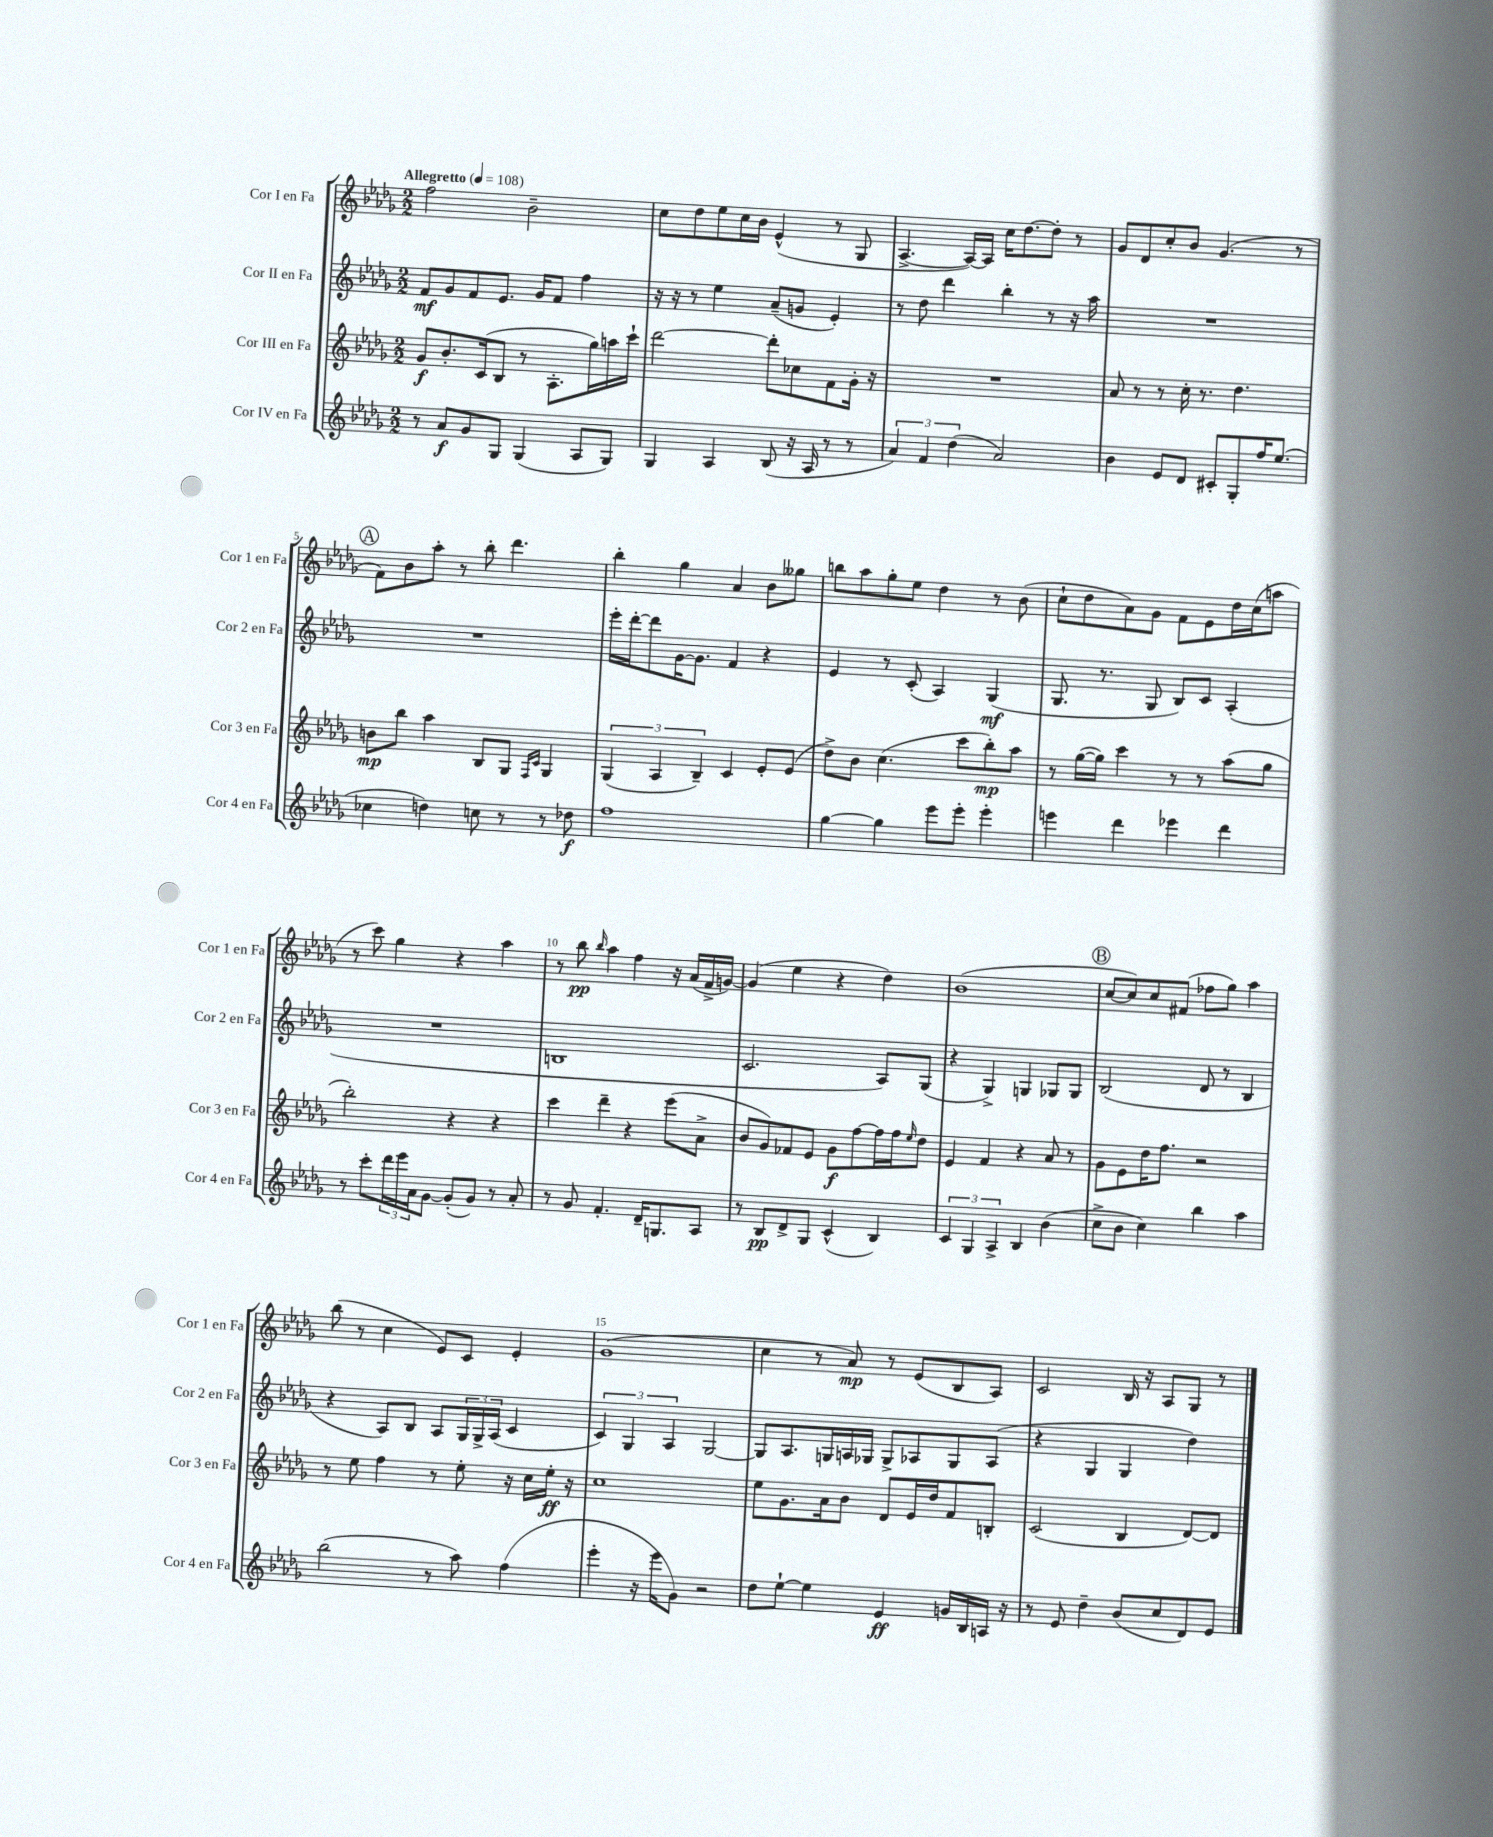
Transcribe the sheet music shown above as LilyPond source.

<<
\new StaffGroup <<
\new Staff = "s0" \with { instrumentName = "Cor I en Fa" shortInstrumentName = "Cor 1 en Fa" } {
    \clef treble \key des \major \numericTimeSignature \time 2/2 \tempo "Allegretto" 4 = 108
    f''2 bes'2-- |
    c''8 des''8 ees''8 c''16 bes'16 ees'4-^( r8 ges8 |
    aes4.~-> aes16~) aes16 c''16 des''8.~ des''8-. r8 |
    ges'8 des'8 c''8-. bes'8 ges'4.( r8 |
    \mark \markup { \circle "A" } f'8) bes'8 aes''8-. r8 bes''8-. des'''4. |
    bes''4-. ges''4 aes'4 bes'8 geses''8 |
    b''8 aes''8 ges''8-. ees''8 des''4 r8 bes'8( |
    c''8-! des''8 aes'8) ges'8 f'8 ees'8 des''16 c''16( a''8 |
    r8 c'''8) ges''4 r4 aes''4 |
    r8 bes''8\pp \grace { bes''16 } aes''4 f''4 r16 aes'16( f'16-> g'16~) |
    g'4( ees''4 r4 des''4) |
    bes'1( |
    \mark \markup { \circle "B" } c''8~ c''8) c''8 fis'8( fes''8 ges''8) aes''4 |
    bes''8( r8 c''4 ees'8) c'8 ees'4-. |
    ges'1( |
    c''4 r8 aes'8\mp) r8 ees'8( bes8 aes8) |
    c'2 bes16 r16 aes8 ges8 r8 \bar "|." |
}
\new Staff = "s1" \with { instrumentName = "Cor II en Fa" shortInstrumentName = "Cor 2 en Fa" } {
    \clef treble \key des \major \numericTimeSignature \time 2/2
    f'8\mf ges'8 f'8 ees'8. ges'16 f'8 f''4 |
    r16 r16 r8 ees''4 aes'8--( g'8 ees'4-.) |
    r8 des''8 des'''4 bes''4-. r8 r16 aes''16 |
    R1 |
    \mark \markup { \circle "A" } R1 |
    ees'''16-. des'''16~-. des'''8 ges'16~ ges'8. f'4 r4 |
    ees'4 r8 c'8-.( aes4) ges4\mf( |
    ges8. r8. ges8 bes8) c'8 aes4-.( |
    R1 |
    b1 |
    c'2. aes8) ges8( |
    r4 ges4->) g4 ges8 ges8 |
    \mark \markup { \circle "B" } bes2( des'8 r8 bes4 |
    r4 aes8) bes8 aes8 \tuplet 3/2 { ges16 ges16-> aes16( } c'4 |
    \tuplet 3/2 { c'4) ges4 aes4 } ges2~ |
    ges8 aes8. g16 a16 ges16 ges8-> aes8 ges8 aes8( |
    r4 ges4 ges4 des''4) \bar "|." |
}
\new Staff = "s2" \with { instrumentName = "Cor III en Fa" shortInstrumentName = "Cor 3 en Fa" } {
    \clef treble \key des \major \numericTimeSignature \time 2/2
    ges'8\f bes'8.-. c'16( bes8 r8 aes8.-. ges''16) a''16 c'''16-! |
    des'''2~ des'''8-. ces''8 f'8 ges'16-. r16 |
    R1 |
    aes'8 r8 r8 c''16-. r8. des''4. |
    \mark \markup { \circle "A" } b'8\mp bes''8 aes''4 bes8 ges8 \grace { f16 c'16 } ges4 |
    \tuplet 3/2 { ges4( aes4 bes4--) } c'4 ees'8-. ees'8( |
    des''8->) bes'8 c''4.( c'''8 bes''8-.\mp) aes''8 |
    r8 ges''16~( ges''16) c'''4 r8 r8 aes''8( ges''8 |
    bes''2-.) r4 r4 |
    c'''4 des'''4-- r4 ees'''8( aes'8-> |
    bes'8 ges'8) fes'8 ees'8 ges'8\f f''8~ f''16 f''16 \grace { ees''16 } des''8 |
    ees'4 f'4 r4 aes'8 r8 |
    \mark \markup { \circle "B" } ges'8 ees'8 des''16 f''8. r2 |
    r8 ees''8 f''4 r8 ees''8-. r16 c''16 ees''16-.\ff r16 |
    c''1 |
    ees''8 ges'8. aes'16 bes'8 des'8 ees'16 des''16 f'8 b8-. |
    c'2( bes4 des'8~) des'8 \bar "|." |
}
\new Staff = "s3" \with { instrumentName = "Cor IV en Fa" shortInstrumentName = "Cor 4 en Fa" } {
    \clef treble \key des \major \numericTimeSignature \time 2/2
    r8 aes'8\f ges'8 ges8 ges4( aes8 ges8) |
    ges4 aes4 bes8( r16 aes16 r8 r8 |
    \tuplet 3/2 { aes'4) f'4 des''4( } aes'2) |
    bes'4 ees'8 des'8 cis'8-. ges8-. f''16 ees''8.( |
    \mark \markup { \circle "A" } ces''4 d''4) c''8 r8 r8 des''8\f |
    f''1 |
    ges''4~ ges''4 ees'''8 ees'''8-. ees'''4-. |
    e'''4 des'''4 ees'''4 des'''4 |
    r8 c'''8-. \tuplet 3/2 { des'''16 ees'''16 aes'16 } ges'8~ ges'8-.( ges'8) r8 aes'8-. |
    r8 ges'8 f'4.-. des'16-- g8. aes8 |
    r8 bes8\pp des'8-> ges8 c'4-^( bes4) |
    \tuplet 3/2 { c'4 ges4 aes4-> } bes4 bes'4( |
    \mark \markup { \circle "B" } c''8-> bes'8 c''4) bes''4 aes''4 |
    bes''2( r8 aes''8) f''4( |
    ees'''4-. r16 ees'''16 ges'8) r2 |
    des''8 ees''8~-! ees''4 ees'4\ff g'16 bes16 a16 r16 |
    r8 ees'8 des''4-- bes'8( c''8 des'8) ees'8 \bar "|." |
}
>>
>>
\layout { \context { \Score \override BarNumber.break-visibility = ##(#f #t #t) barNumberVisibility = #(every-nth-bar-number-visible 5) } }
